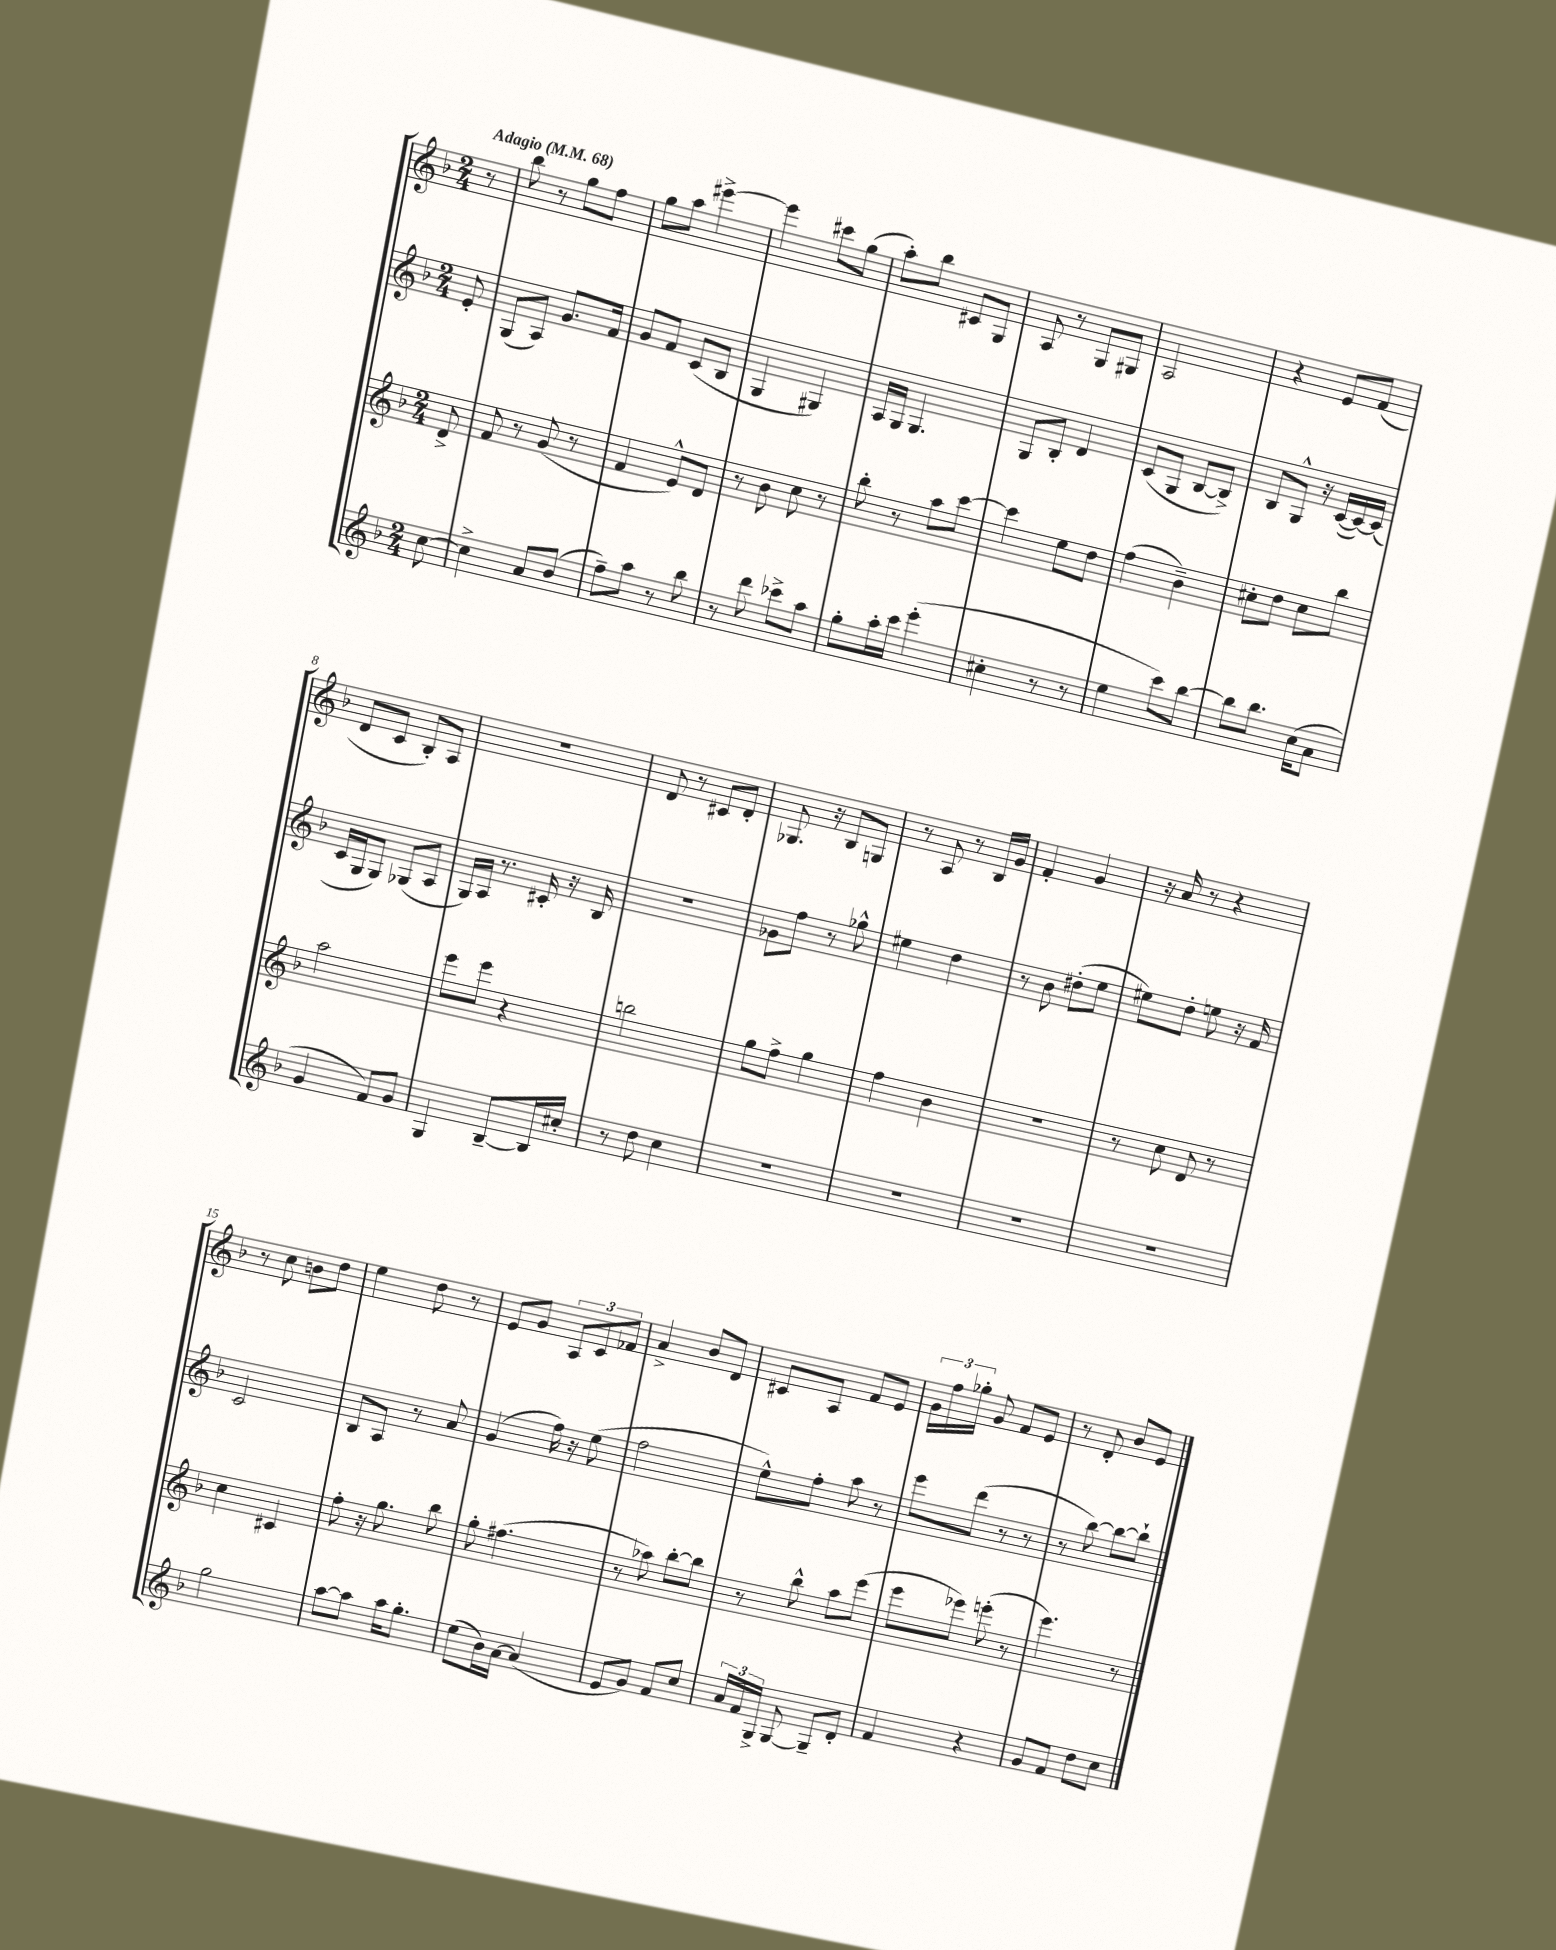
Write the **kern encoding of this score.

**kern	**kern	**kern	**kern
*staff4	*staff3	*staff2	*staff1
*clefG2	*clefG2	*clefG2	*clefG2
*k[b-]	*k[b-]	*k[b-]	*k[b-]
*M2/4	*M2/4	*M2/4	*M2/4
*MM68	*MM68	*MM68	*MM68
[8cc\	8d^/	8e'/	8r
=	=	=	=
4cc^\]	8f/	(8G/L	8bb-\
.	8r	8A/J)	8r
8a/L	(8g/	8.g/L	8gg\L
(8b-/J	8r	.	8ff\J
.	.	16f/Jk	.
=	=	=	=
8ff~\L)	4f/	8g/L	8gg\L
8aa\J	.	8f/J	8aa\J
8r	8e^^/L)	(8c/L	[4eee#^\
8bb-\	8d/J	8B-/J	.
=	=	=	=
8r	8r	4G/	4eee#\]
8ddd\	8b-\	.	.
8ccc-^\L	8cc\	4G#/)	8ccc#\L
8aa\J	8r	.	(8gg\J
=	=	=	=
8gg'\L	8bb-'\	16A/LL	8aa'\L)
.	.	16G/JJ	.
16aa'\L	8r	4.G/	8bb-\J
16ccc\JJ	.	.	.
(4eee'\	8aa\L	.	8c#/L
.	[8ccc\J	.	8G/J
=	=	=	=
4cc#'\	4ccc\]	8G/L	8A/
.	.	8B-'/J	8r
8r	8ee\L	4d/	8G/L
8r	8dd\J	.	8G#/J
=	=	=	=
4ee\	(4ff\	(8c/L	2A/
.	.	8G/J	.
8ccc\L)	4b-~\)	[8B-/L	.
[8bb-\J	.	8B-^/]J)	.
=	=	=	=
8bb-\]L	8cc#'\L	8B-/L	4r
8.bb-\J	8dd\J	8G^^/J	.
.	8cc#\L	16r	8e/L
(16cc\LK	.	([16c/LL	.
8a\J	8bb-\J	16c/_)	(8f/J
.	.	(16c/]JJ	.
=	=	=	=
4g/	2aa\	16c/LL	8d/L
.	.	16G/J	.
.	.	8G/J)	8c/J
8f/L)	.	(8G-/L	8B-'/L)
8g/J	.	8A/J	8A/J
=	=	=	=
4G/	8eee\L	16G/LL)	2r
.	.	16A/JJ	.
.	8eee\J	8.r	.
[8B-~/L	4r	.	.
.	.	16c#'/	.
16B-/]L	.	16r	.
16cc#'/JJ	.	16B-/	.
=	=	=	=
8r	2bb\	2r	8d/
8dd\	.	.	8r
4cc\	.	.	8c#/L
.	.	.	8d'/J
=	=	=	=
2r	8gg\L	8g-\L	8.G-/
.	8ff^\J	8ff\J	.
.	.	.	16r
.	4gg\	8r	8B-/L
.	.	8gg-^^\	8G/J
=	=	=	=
2r	4ff\	4ee#\	8r
.	.	.	8A/
.	4b-\	4dd\	8r
.	.	.	16B-/LL
.	.	.	16g/JJ
=	=	=	=
2r	2r	8r	4f'/
.	.	8b-\	.
.	.	(8dd#'\L	4g/
.	.	8ee\J	.
=	=	=	=
2r	8r	8ee#\L)	16r
.	.	.	16a/
.	8cc\	8dd'\J	8r
.	8d/	8ee\	4r
.	8r	16r	.
.	.	16f/	.
=	=	=	=
2gg\	4cc\	2c/	8r
.	.	.	8cc\
.	4c#/	.	8b\L
.	.	.	8dd\J
=	=	=	=
[8aa\L	8ff'\	8B-/L	4ee\
8aa\]J	16r	8A/J	.
.	8.gg\	.	.
16aa\LK	.	8r	8dd\
8.gg'\J	.	.	.
.	8bb-\	8a/	8r
=	=	=	=
(8ee\L	8gg'\	(4g/	8e/L
16b-\L)	(4.ff#\	.	8g/J
[16a\JJ	.	.	.
(4a/]	.	16ff\)	12A/L
.	.	16r	.
.	.	.	12c/
.	.	(8ee\	.
.	.	.	12f-/J
=	=	=	=
8e/L	8r	2ff\	4a^/
8g/J)	8aa-\)	.	.
8f/L	[8bb-'\L	.	8b-/L
8cc/J	8bb-\]J	.	8d/J
=	=	=	=
24a/LL	8r	8ee^^\L)	8c#/L
24f/	.	.	.
24G^/JJ	.	.	.
[8G/	8bb-^^\	8ff'\J	8A/J
8G~/]L	8aa\L	8aa\	8f/L
8d'/J	(8eee\J	8r	8e/J
=	=	=	=
4f/	8eee\L	8eee\L	24g\LL
.	.	.	24ff\
.	.	.	24gg-'\JJ
.	8eee-\J)	(8ddd\J	8g/
4r	(8eee'\	8r	8f/L
.	8r	8r	8e/J
=	=	=	=
8g/L	4.eee\)	8r	8r
8f/J	.	[8bb-\)	8d'/
8dd\L	.	8bb-\_L	8b-/L
8cc\J	8r	8bb-`\]J	8e/J
==	==	==	==
*-	*-	*-	*-
